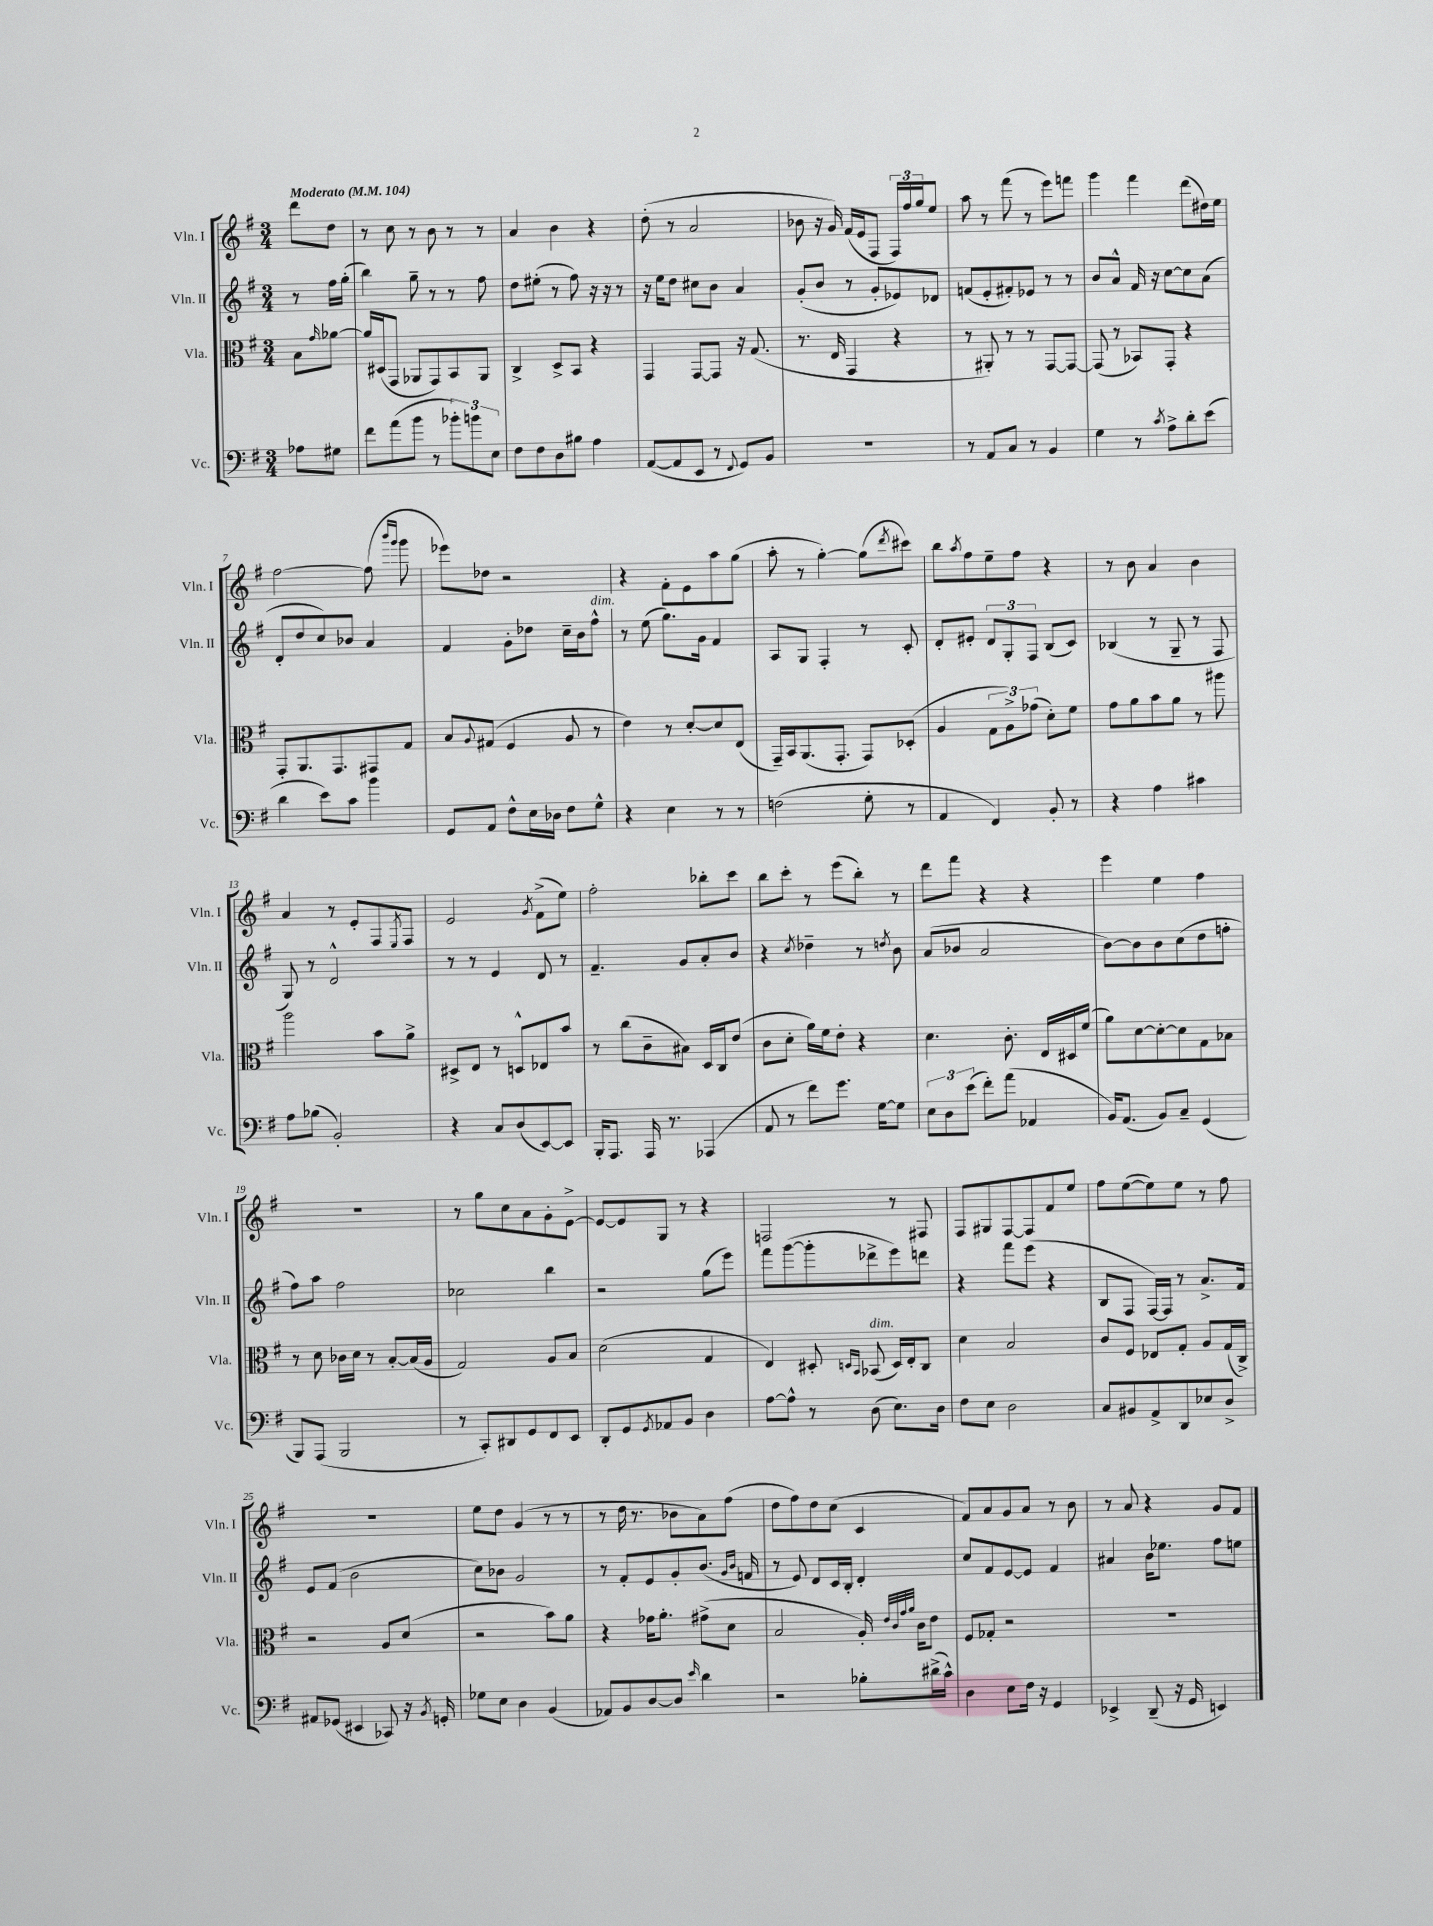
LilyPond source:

<<
\new StaffGroup <<
\new Staff = "s0" \with { instrumentName = "Vln. I" shortInstrumentName = "Vln. I" } {
    \clef treble \key g \major \numericTimeSignature \time 3/4 \partial 4 \tempo "Moderato" 4 = 104
    d'''8 d''8 |
    r8 c''8 r8 b'8 r8 r8 |
    a'4 b'4 r4 |
    d''8-.( r8 a'2 |
    bes'8 r16 g'16) fis'16( e'16 fis8 \tuplet 3/2 { fis16) fis''16 g''16 } e''8 |
    a''8 r8 fis'''8( r8 e'''8) f'''8 |
    g'''4 fis'''4 d'''8( dis''16) e''16 |
    fis''2~ fis''8( \grace { b'''16 g'''16 } g'''8 |
    ees'''8) des''8 r2 |
    r4 fis'8-. e'8 a''8 g''8( |
    a''8-. r8 g''4~-.) g''8( \acciaccatura { d'''8 } cis'''8) |
    b''8 \acciaccatura { a''8 } fis''8 e''8-- fis''8 r4 |
    r8 b'8 a'4 b'4 |
    a'4 r8 e'8-. fis8 \acciaccatura { e8 } fis8 |
    e'2 \acciaccatura { g'8 } fis'8->( e''8) |
    fis''2-. bes''8-. c'''8 |
    b''8 c'''8-. r8 e'''8( b''8-.) r8 |
    d'''8 fis'''8 r4 r4 |
    e'''4 e''4 fis''4 |
    R2. |
    r8 g''8 c''8 a'8 g'8-. e'8~-> |
    e'8~ e'8 g8 r8 r4 |
    f2 r8 fis8 |
    fis8 gis8 fis8~ fis8 fis'8 e''8 |
    fis''8 e''8~( e''8) e''8 r8 fis''8 |
    R2. |
    e''8 d''8 g'4( r8 r8 |
    r8 d''16 r8. bes'8 a'8) fis''8( |
    d''8 fis''8) d''8 c''8( c'4 |
    fis'8) a'8 g'8 a'8 r8 b'8 |
    r8 a'8 r4 g'8 fis'8 \bar "|." |
}
\new Staff = "s1" \with { instrumentName = "Vln. II" shortInstrumentName = "Vln. II" } {
    \clef treble \key g \major \numericTimeSignature \time 3/4 \partial 4
    r8 fis''16 g''16-.( |
    b''4) g''8-- r8 r8 fis''8 |
    d''8 eis''8-.( r8 fis''8) r16 r16 r8 |
    r16 e''16 d''8 cis''8 b'8 a'4 |
    g'8-.( b'8 r8 g'8-. ees'8) des'8 |
    f'8( e'8-. fis'8-.) ees'8 r8 r8 |
    b'8 a'8-^ fis'16 r16 c''8~ c''8 a'8( |
    d'8-. d''8 c''8) bes'8 a'4 |
    fis'4 g'8-. des''8 c''16-- b'16 fis''8-^^\markup { \italic "dim." } |
    r8 e''8( g''8.) g'16 fis'4 |
    a8 g8 fis4-. r8 c'8-. |
    d'8-. eis'8-. \tuplet 3/2 { d'8 g8-. fis8 } b8( c'8) |
    bes4( r8 g8-- r8 fis8 |
    g8) r8 d'2-^ |
    r8 r8 e'4 d'8 r8 |
    fis'4.-- g'8 a'8-. b'8 |
    r4 \acciaccatura { c''8 } des''4-- r8 \acciaccatura { d''8 } b'8 |
    a'8( bes'8 a'2 |
    b'8~) b'8 b'8 c''8( d''8 f''8-. |
    fis''8) a''8 fis''2 |
    ces''2 b''4 |
    r2 g''8( e'''8) |
    fis'''8 g'''8~( g'''8-. des'''8-> e'''8) d'''8 |
    r4 fis'''8 e'''8( r4 |
    b8 fis8 fis16~) fis16 r8 a'8.-> fis'16 |
    e'8 fis'8( b'2 |
    c''8) bes'8 g'2 |
    r8 fis'8-. e'8 g'8-. b'8.( \grace { g'16 b'16 } f'16 |
    r8 e'8) d'8 c'16 b16-. d'4-. |
    c''8 fis'8 e'8~ e'8 fis'4 |
    ais'4 b'16 ees''8. fis''8 e''8 \bar "|." |
}
\new Staff = "s2" \with { instrumentName = "Vla." shortInstrumentName = "Vla." } {
    \clef alto \key g \major \numericTimeSignature \time 3/4 \partial 4
    b8 \grace { g'16 } aes'8~ |
    aes'16 dis16( g,8 aes,8 g,8) b,8 aes,8 |
    c4-> d8-> b,8 r4 |
    g,4 g,8~ g,8 r16 g8.( |
    r8. e16 g,4 r4 |
    r8 ais,8-.) r8 r8 g,8~ g,8~ |
    g,8( r8 bes,8) g,8-. r4 |
    g,8-. a,8. g,8. gis,8 g8 |
    b8 \appoggiatura { a8 } gis8( fis4 a8 r8 |
    e'4) r8 d'8~-. d'8 e8( |
    g,16--) b,16 a,8.( g,8.-. g,8) des8-.( |
    a4 \tuplet 3/2 { g8 a8->) ges'8( } d'8-.) fis'8 |
    g'8 a'8 b'8 a'8 r8 ais''8 |
    a''2 b'8 a'8-> |
    dis8-> e8 r8 d8-^ ees8 b'8 |
    r8 c''8( c'8-- bis8) d16 c16 e'8( |
    c'8 d'8-. a'16) fis'16 e'8-. r4 |
    d'4. c'8.-. e16 dis16 fis'16( |
    a'8) d'8~ d'8~-. d'8 g8 bes8 |
    r8 d'8 ces'16 d'16 r8 b8~-. b16( a16 |
    g2) a8 b8 |
    d'2( g4 |
    e4) dis8-. \grace { d16 b,16 } bes,8^\markup { \italic "dim." }( d16) e16-. c8 |
    d'4 b2 |
    c'8 fis8 ees8 g8-. a8 g16( c16->) |
    r2 a8 d'8( |
    r2 b'8) a'8 |
    r4 ges'16 a'8.-. gis'8->( d'8 |
    b2 a16-.) \grace { e'32 c'32 g'32 a'32 } c'16 e'8 |
    fis8 ges8-. r2 |
    R2. \bar "|." |
}
\new Staff = "s3" \with { instrumentName = "Vc." shortInstrumentName = "Vc." } {
    \clef bass \key g \major \numericTimeSignature \time 3/4 \partial 4
    aes8 gis8 |
    fis'8 a'8( b'8 r8 \tuplet 3/2 { bes'8-.) b'8 e8 } |
    fis8 fis8 d8 bis8 a4 |
    a,8~( a,8 e,8 r8 \appoggiatura { fis,8 } g,8) b,8 |
    R2. |
    r8 a,8 c8 r8 b,4 |
    g4 r8 \acciaccatura { c'8 } a8-> d'8-. e'8( |
    d'4 e'8) c'8 b'4 |
    g,8 a,8 fis8-^ e16 des16 fis8 g8-^ |
    r4 e4 r8 r8 |
    f2( g8-. r8 |
    a,4 fis,4) b,8-. r8 |
    r4 a4 cis'4 |
    a8 bes8( b,2-.) |
    r4 c8 d8( e,8~) e,8 |
    b,,16-. a,,8. a,,16 r8. aes,,4( |
    a,8 r8 fis'8) g'8. g16~ g8 |
    \tuplet 3/2 { e8 d8 e'8( } fis'8-.) a'8( aes,4 |
    b,16) a,8.( b,8) c8-- g,4( |
    b,,8) a,,8( b,,2 |
    r8 c,8-.) dis,8 g,8 fis,8 e,8 |
    d,8-. g,8 \acciaccatura { g,8 } aes,8 b,8 d4 |
    a8~ a8-^ r8 d8( e8.) d16 |
    fis8 e8 d2 |
    c8 bis,8 a,8-> d,8 ees8 d8-> |
    ais,8 ges,8( eis,4 ces,8) r16 \acciaccatura { b,8 } g,16-. |
    ges8 e8 d4 b,4( |
    aes,8) b,8 d8~ d8 \grace { e'16 } d'4 |
    r2 bes8-. dis'16->( c'16-^) |
    d4 e8 fis16 r16 g,4 |
    ees,4-> d,8--( r16 g,16 e,4) \bar "|." |
}
>>
>>
